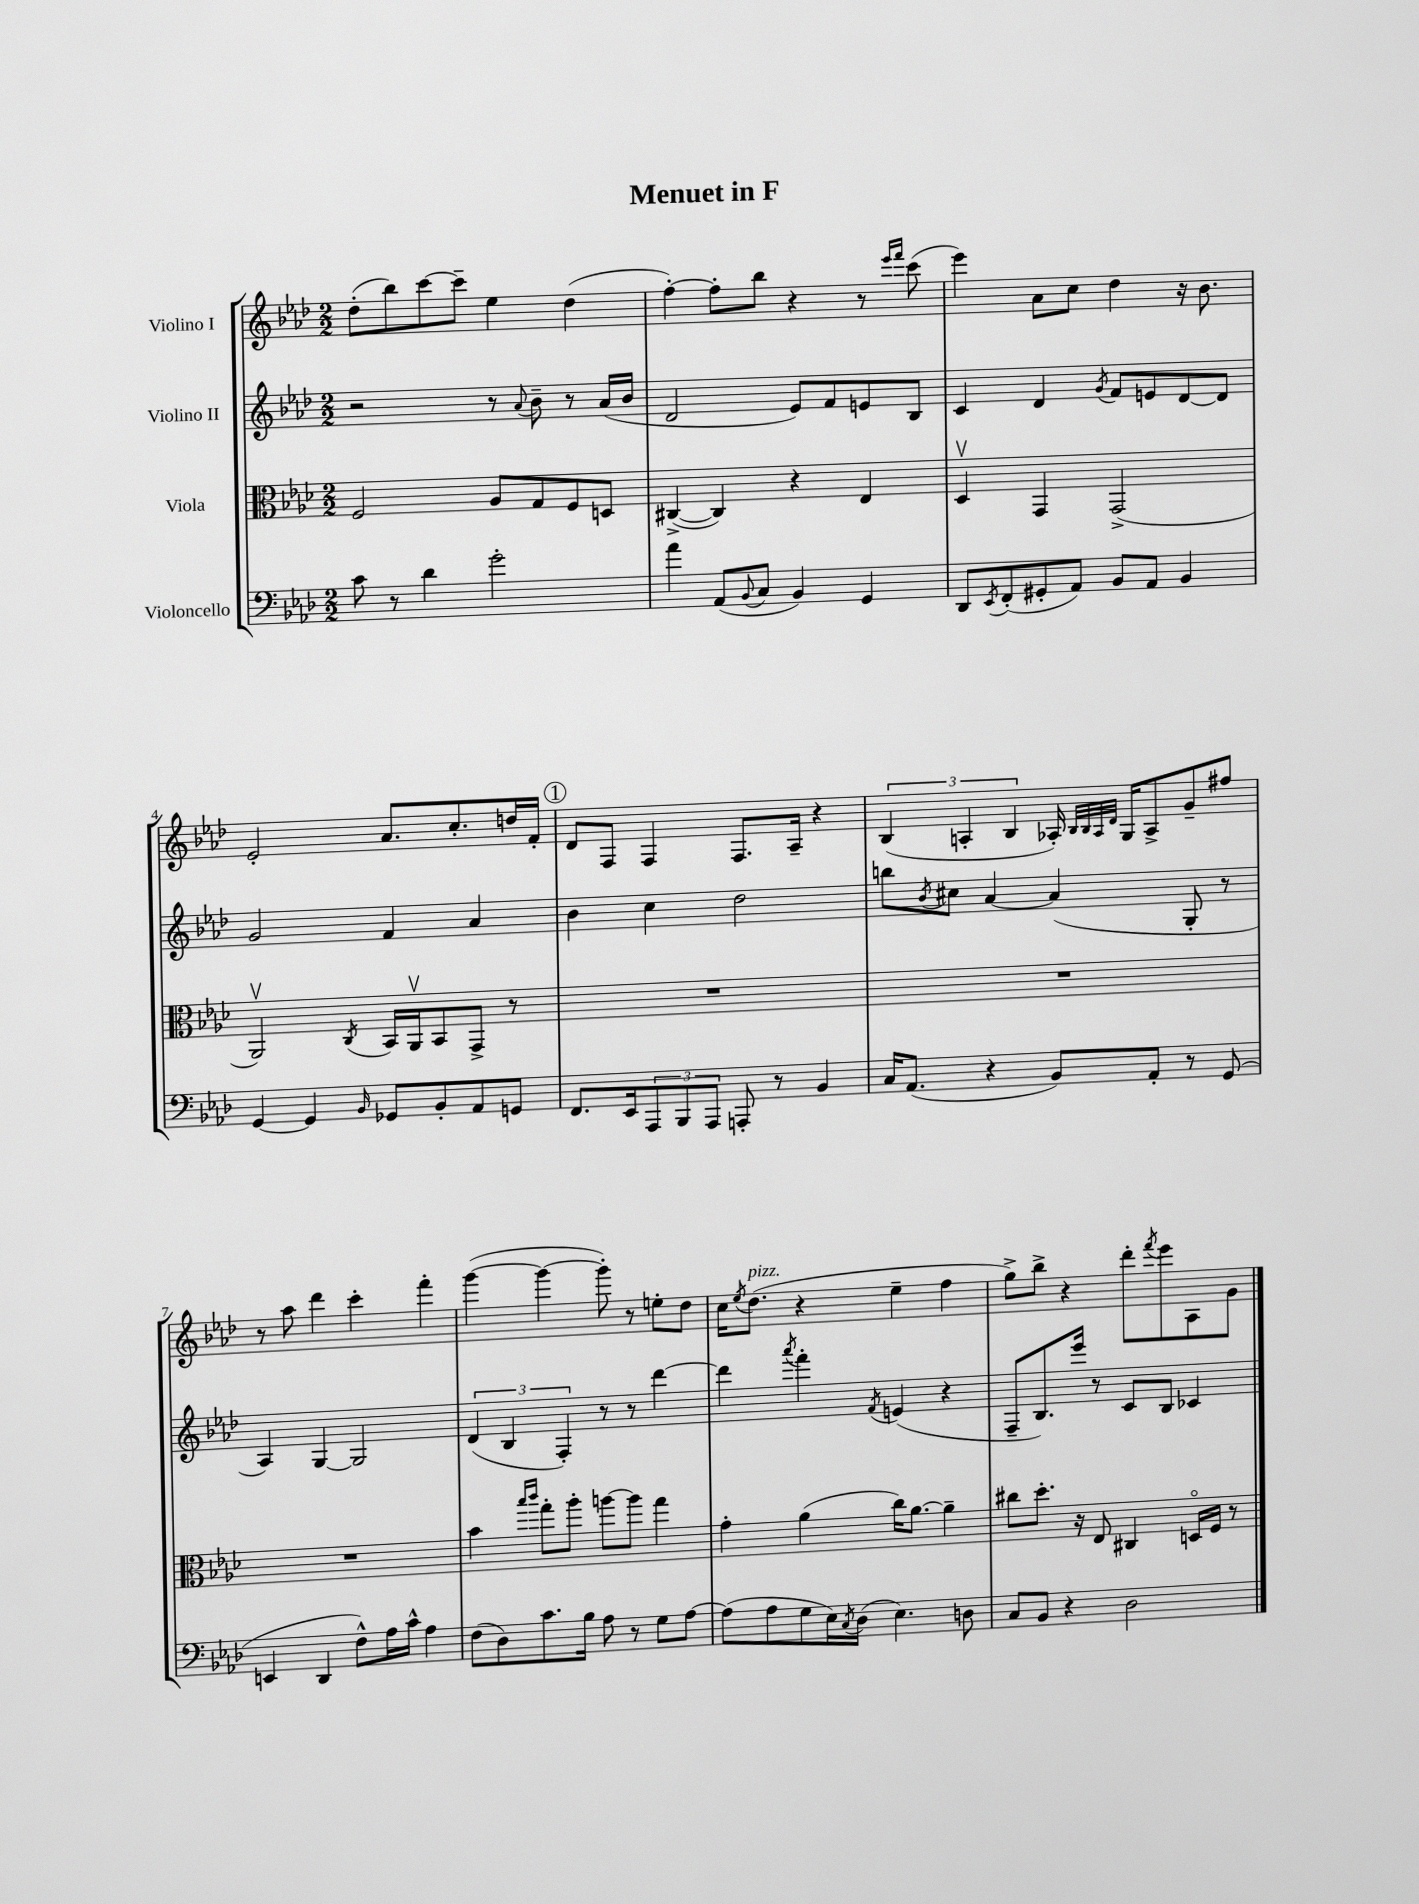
\header { title = "Menuet in F" }
<<
\new StaffGroup <<
\new Staff = "s0" \with { instrumentName = "Violino I" } {
    \clef treble \key aes \major \numericTimeSignature \time 2/2
    des''8-.( bes''8) c'''8~ c'''8-- ees''4 des''4( |
    f''4~-.) f''8-. bes''8 r4 r8 \grace { ees'''16 f'''16 } c'''8( |
    ees'''4) aes'8 c''8 des''4 r16 bes'8. |
    ees'2-. aes'8. c''8.-. d''16 f'16-. |
    \mark \markup { \circle "1" } des'8 f8 f4 f8. aes16-- r4 |
    \tuplet 3/2 { bes4( a4-. bes4 } aes16-.) \grace { bes32 bes32 aes32 des'32 } g16 aes8-> g'8-- fis''8 |
    r8 aes''8 des'''4 c'''4-. f'''4-. |
    g'''4~( g'''4~ g'''8-.) r8 e''8-. des''8 |
    c''16 \acciaccatura { ees''8 } des''8.^\markup { \italic "pizz." }( r4 ees''4-- f''4 |
    g''8->) bes''8-> r4 des'''8-. \acciaccatura { f'''8 } ees'''8 aes8 g'8 \bar "|." |
}
\new Staff = "s1" \with { instrumentName = "Violino II" } {
    \clef treble \key aes \major \numericTimeSignature \time 2/2
    r2 r8 \appoggiatura { aes'8 } bes'8-- r8 aes'16( bes'16 |
    des'2 ees'8) f'8 e'8 bes8 |
    c'4 des'4 \acciaccatura { g'8 } f'8 e'8 des'8~ des'8 |
    g'2 f'4 aes'4 |
    \mark \markup { \circle "1" } bes'4 c''4 des''2 |
    b''8 \acciaccatura { bes'8 } cis''8 aes'4~ aes'4( g8-. r8 |
    aes4) g4~ g2 |
    \tuplet 3/2 { des'4( bes4 f4-.) } r8 r8 des'''4~ |
    des'''4 \acciaccatura { aes'''8 } f'''4-. \acciaccatura { f'8 } e'4( r4 |
    f8-- bes8.) ees'''16 r8 c'8 bes8 ces'4 \bar "|." |
}
\new Staff = "s2" \with { instrumentName = "Viola" } {
    \clef alto \key aes \major \numericTimeSignature \time 2/2
    f2 aes8 g8 f8 d8 |
    cis4~->( cis4) r4 ees4 |
    des4\upbow g,4 g,2->( |
    aes,2\upbow) \acciaccatura { c8 } bes,16 aes,16\upbow bes,8 g,8-> r8 |
    \mark \markup { \circle "1" } R1 |
    R1 |
    R1 |
    bes'4 \grace { bes''16 c'''16 } g''8-. aes''8-. a''8~ a''8 g''4 |
    g'4-. aes'4( c''16) aes'8.~ aes'4-- |
    cis''8 des''8.-. r16 ees8 cis4 d16\flageolet f16 r8 \bar "|." |
}
\new Staff = "s3" \with { instrumentName = "Violoncello" } {
    \clef bass \key aes \major \numericTimeSignature \time 2/2
    c'8 r8 des'4 g'2-. |
    aes'4 aes,8( \appoggiatura { bes,8 } c8 bes,4) g,4 |
    des,8 \acciaccatura { ees,8 } f,8-.( gis,8-. aes,8) bes,8 aes,8 bes,4 |
    g,4~ g,4 \grace { bes,16 } ges,8 bes,8-. aes,8 g,8 |
    \mark \markup { \circle "1" } f,8. ees,16 \tuplet 3/2 { aes,,8 bes,,8 aes,,8 } a,,8-. r8 bes,4 |
    c16 aes,8.( r4 bes,8) aes,8-. r8 g,8( |
    e,4 des,4 f8-^) aes16 c'16-^ aes4 |
    f8( des8) c'8. bes16 aes8 r8 g8 aes8~ |
    aes8( aes8 g8 ees16) \acciaccatura { c8 } des16( ees4.) d8 |
    c8 bes,8 r4 des2 \bar "|." |
}
>>
>>
